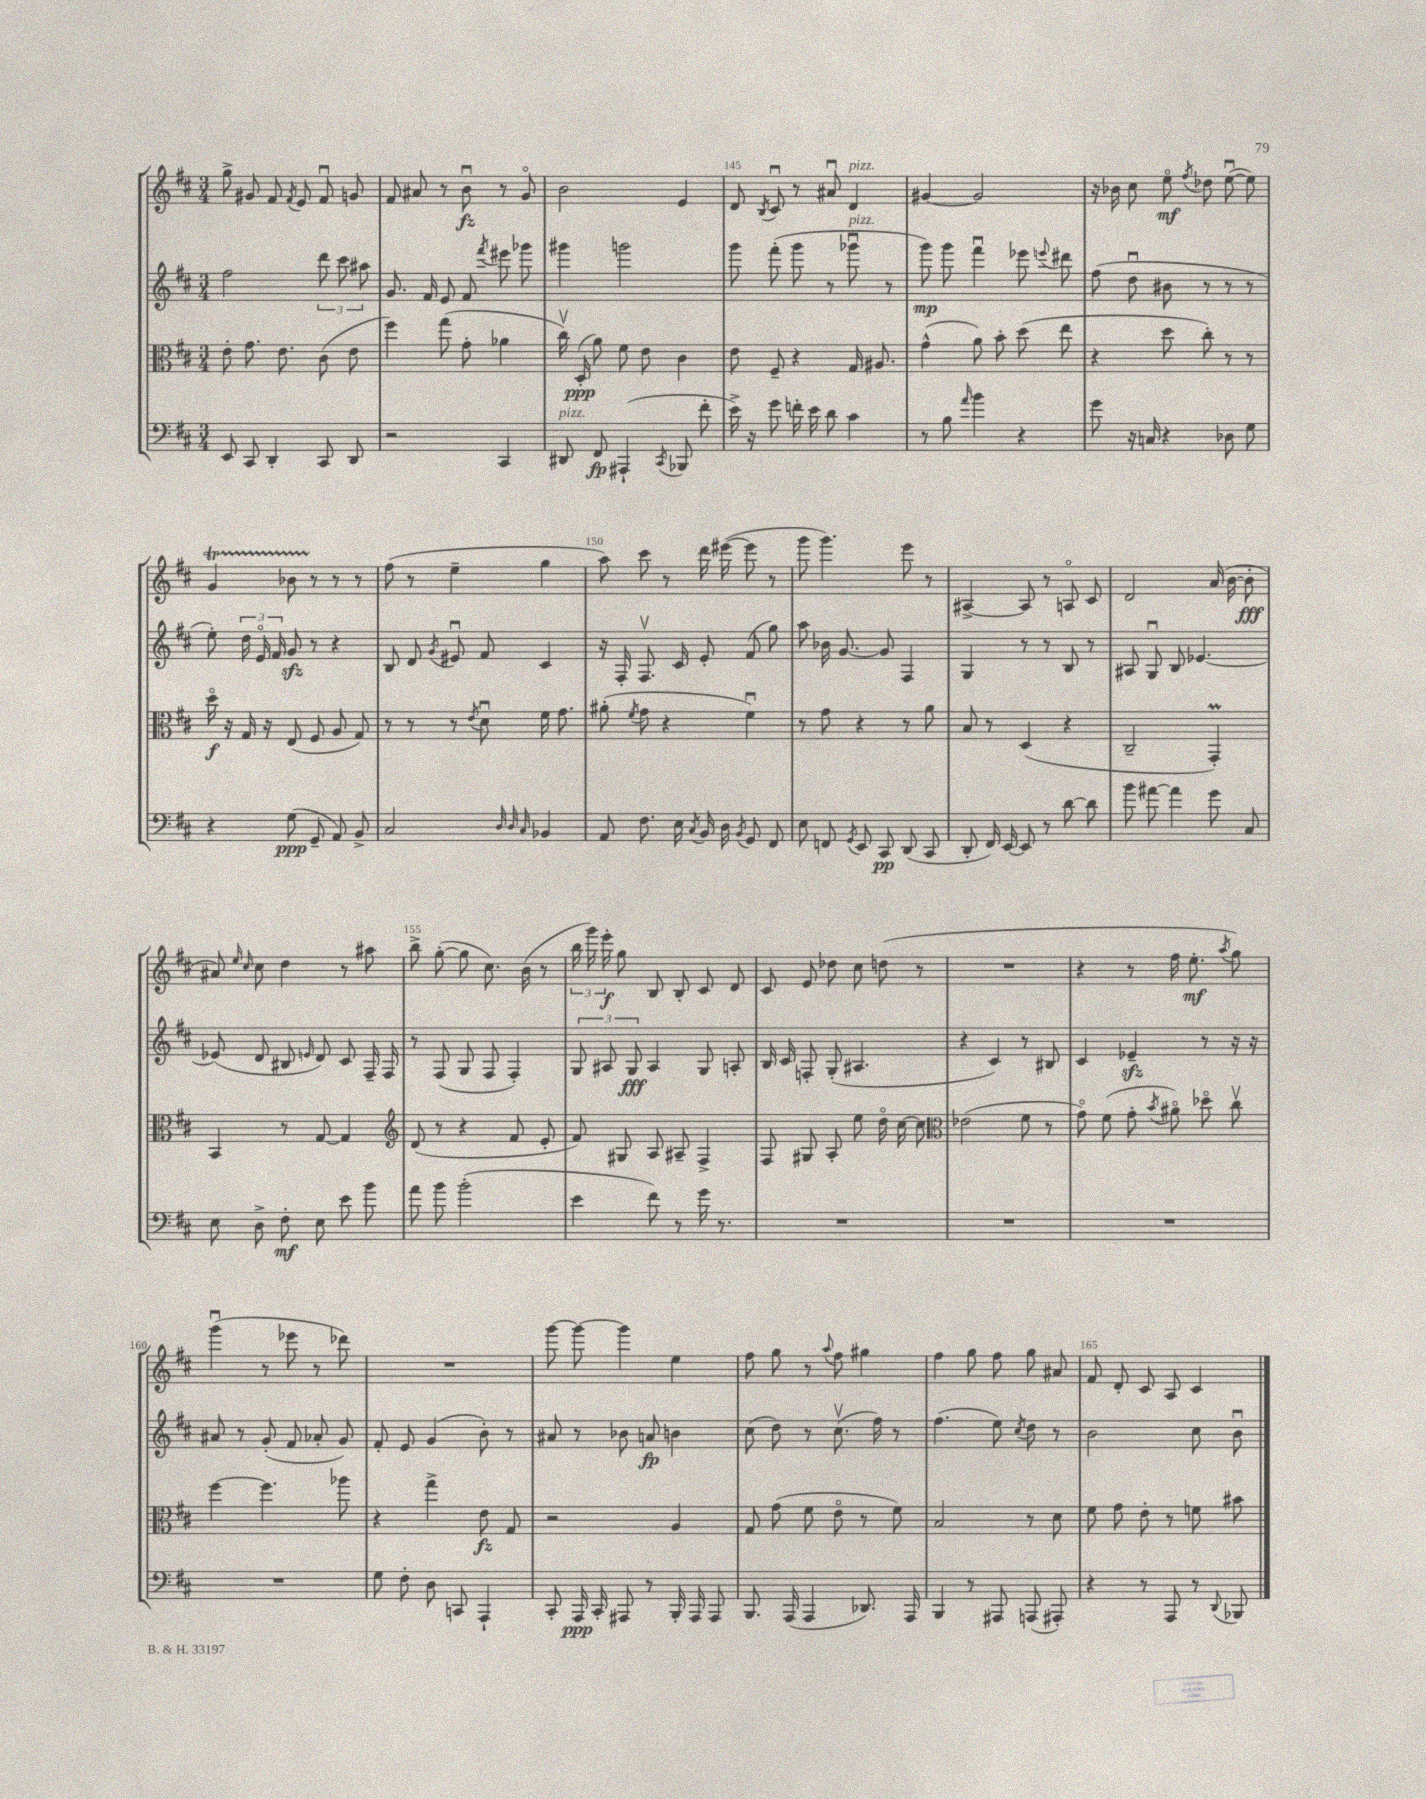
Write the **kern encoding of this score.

**kern	**kern	**kern	**kern
*staff4	*staff3	*staff2	*staff1
*clefF4	*clefC3	*clefG2	*clefG2
*k[f#c#]	*k[f#c#]	*k[f#c#]	*k[f#c#]
*M3/4	*M3/4	*M3/4	*M3/4
8EE	8e'	2ff#	8gg^
8CC#	8.g	.	8g#
4DD'	.	.	8f#
.	8.e	.	.
.	.	.	8qf#
.	.	.	8e
8CC#	(8c#	12ddd	8f#u
.	.	12ccc#	.
8DD	8e	.	8g
.	.	12aa#	.
=	=	=	=
2r	4ff#)	8.g	8f#
.	.	.	8a#
.	.	16f#	.
.	(8gg	8e	8r
.	8g'	8f#	8bu
.	.	8qfff#	.
4CC#	4a-	8eee#	8r
.	.	8ggg-	8go
=	=	=	=
8DD#	16cc#v)	4ggg#	2b
.	(16D'	.	.
8FF#	8a)	.	.
(4AAA#`	8f#	2ggg	.
.	8e	.	.
8qCC#	.	.	.
8BBB-	4c#	.	4e
8f#'	.	.	.
=	=	=	=
16e^)	8e	8ggg	8d
16r	.	.	.
.	.	.	8qB
8g	8F#~	(8fff#'	8c#u
16f'	4r	8ggg	8r
16e	.	.	.
8d	.	8r	8a#u
4c#	16G	8ggg-u	4d
.	8.A#	.	.
.	.	8r	.
=	=	=	=
8r	(4g^^	8ggg)	[4g#
8B	.	8ggg	.
16qqa	.	.	.
4b	8a)	4fff#u	2g#]
.	8b'	.	.
4r	(8dd	8eee-	.
.	.	8qqeee	.
.	8ee	8ddd#	.
=	=	=	=
8g	4r	(8ff#	16r
.	.	.	16b-
16r	.	8ddu	8cc#
16C	.	.	.
4r	8dd	8b#	8eeo
.	.	.	8qff#
.	8cc#')	8r	8dd-
8D-	8r	8r	([8eeu
8G	8r	8r	8ee])
=	=	=	=
4r	16ddo	8ee')	4g
.	16r	.	.
.	16G	24dd	.
.	.	24eo	.
.	16r	.	.
.	.	24f#	.
(8G	(8E	8g	8b-
8GG~	8F#	8r	8r
8AA)	8A	4r	8r
8BB^	8G)	.	8r
=	=	=	=
2C#	8r	8B	(8ff#
.	8r	8d	8r
.	.	8qg	.
.	8r	8e#u	4ee~
.	8qe	.	.
.	8du	8f#	.
32qqD	.	.	.
32qqD	.	.	.
32qqC#	.	.	.
4BB-	16f#	4c#	4gg
.	8.g	.	.
=	=	=	=
8AA	(8a#'	16r	8aa)
.	.	16F#'	.
.	8qf#	.	.
8.F#	8g	8.F#v	8ccc#
.	4r	.	8r
16E	.	16c#	.
8qC#	.	.	.
16BB	.	8e'	16ddd
16D	.	.	([16eee#
8qBB	.	.	.
8GG	4f#u)	(8f#	8eee#]
8FF#	.	8gg)	8r
=	=	=	=
8E	8r	8aa	8ggg
8FF	8g	16b-	4.ggg)
.	.	[8.g	.
8qGG	.	.	.
8EE	4r	.	.
8CC#	.	8g]	.
(8DD	8r	4F#	8eee
8CC#	8a	.	8r
=	=	=	=
8DD'	8B	4G	[4A#^
16FF#)	8r	.	.
[16EE	.	.	.
8EE]	(4D	8r	8A#]
8r	.	8r	8r
[8d	4r	8B	8Ao
8d]	.	8r	8c#
=	=	=	=
8b	2C#~	8A#	2d
[8a#	.	8Gu	.
4a#]	.	8B	.
.	.	[4.e-	.
8g	4GG')	.	(16a
.	.	.	[16b
8C#	.	.	8b']
=	=	=	=
8E	4BB	(8e-]	8a#)
.	.	.	16qqee
.	.	.	16qqcc#
8D^	.	8d	8cc#
8F#'	8r	8B#	4dd
.	.	16qqe	.
8E	[8G	8d)	.
8e	4G]	8c#	8r
8b	.	16F#~	8aa#
.	.	16F#	.
=	=	=	=
*	*clefG2	*	*
8a	(8d	8r	8bb^
8b	8r	(8F#	([8gg'
(2b'	4r	8G	8gg]
.	.	8F#	8.cc#)
.	8f#	4F#')	.
.	.	.	(16b
.	8e'	.	8r
=	=	=	=
4e	8f#)	12G	24bb
.	.	.	24ggg)
.	.	12A#	24eee'
.	8G#	.	8gg
.	.	12G	.
8f#)	8A	4A#	8B
8r	8A#~	.	8B'
16g	4F#^	8G	8c#
8.r	.	.	.
.	.	8A'	8d
=	=	=	=
2.r	8F#	16B	8c#
.	.	16c#	.
.	8G#	8F'	8e
.	8A'	(8G'	8dd-
.	8ee	4.A#	8cc#
.	16ddo	.	(8dd
.	[16cc#	.	.
.	8cc#]	.	8r
=	=	=	=
*	*clefC3	*	*
2.r	(2e-	4r	2.r
.	.	4c#)	.
.	8f#	8r	.
.	8r	8B#	.
=	=	=	=
2.r	8go)	4c#	4r
.	(8f#	.	.
.	8g'	4e-~	8r
.	8qb	.	.
.	8a#o)	.	16ff#
.	.	.	8.ee'
.	8dd-o	8r	.
.	.	.	8qaa
.	8cc#v	16r	8gg)
.	.	16r	.
=	=	=	=
2.r	[4ff#	8a#	(4gggu
.	.	8r	.
.	4.ff#]	(8g'	8r
.	.	8f#	8eee-
.	.	8a-'	8r
.	8aa-	8g)	8ddd-)
=	=	=	=
8G	4r	8f#'	2.r
8F#'	.	8e	.
8D	4gg^	(4g	.
8CC	.	.	.
4AAA`	8e	8b')	.
.	8G	8r	.
=	=	=	=
8CC#'	2r	8a#	[8ggg
16AAA	.	8r	8ggg_
16CC#'	.	.	.
8AAA#	.	8b-	4ggg]
8r	.	8a	.
16BBB'	4A	4b	4ee
16AAA#	.	.	.
8AAA#	.	.	.
=	=	=	=
8.BBB	8G	(8cc#	8ff#
.	(8g	8dd)	8gg
(16AAA	.	.	.
4AAA	8f#	8r	8r
.	.	.	8qqaa
.	8eo	(8.cc#v	8ff#
8.DD-)	8r	.	4gg#
.	.	16ff#)	.
.	8f#)	8r	.
16AAA	.	.	.
=	=	=	=
4BBB	2B	(4.ff#	4ff#
8r	.	.	8gg
8AAA#	.	8ee)	8ff#
.	.	8qcc#	.
(8AAA	8r	8dd	8gg
8AAA#')	8d	8r	8a#
=	=	=	=
4r	8f#	2b	8f#
.	8g	.	8d'
8r	8e'	.	8c#
8AAA	8r	.	8A
8r	8f	8cc#	4c#
8qqDD	.	.	.
8BBB-	8b#	8bu	.
==	==	==	==
*-	*-	*-	*-
